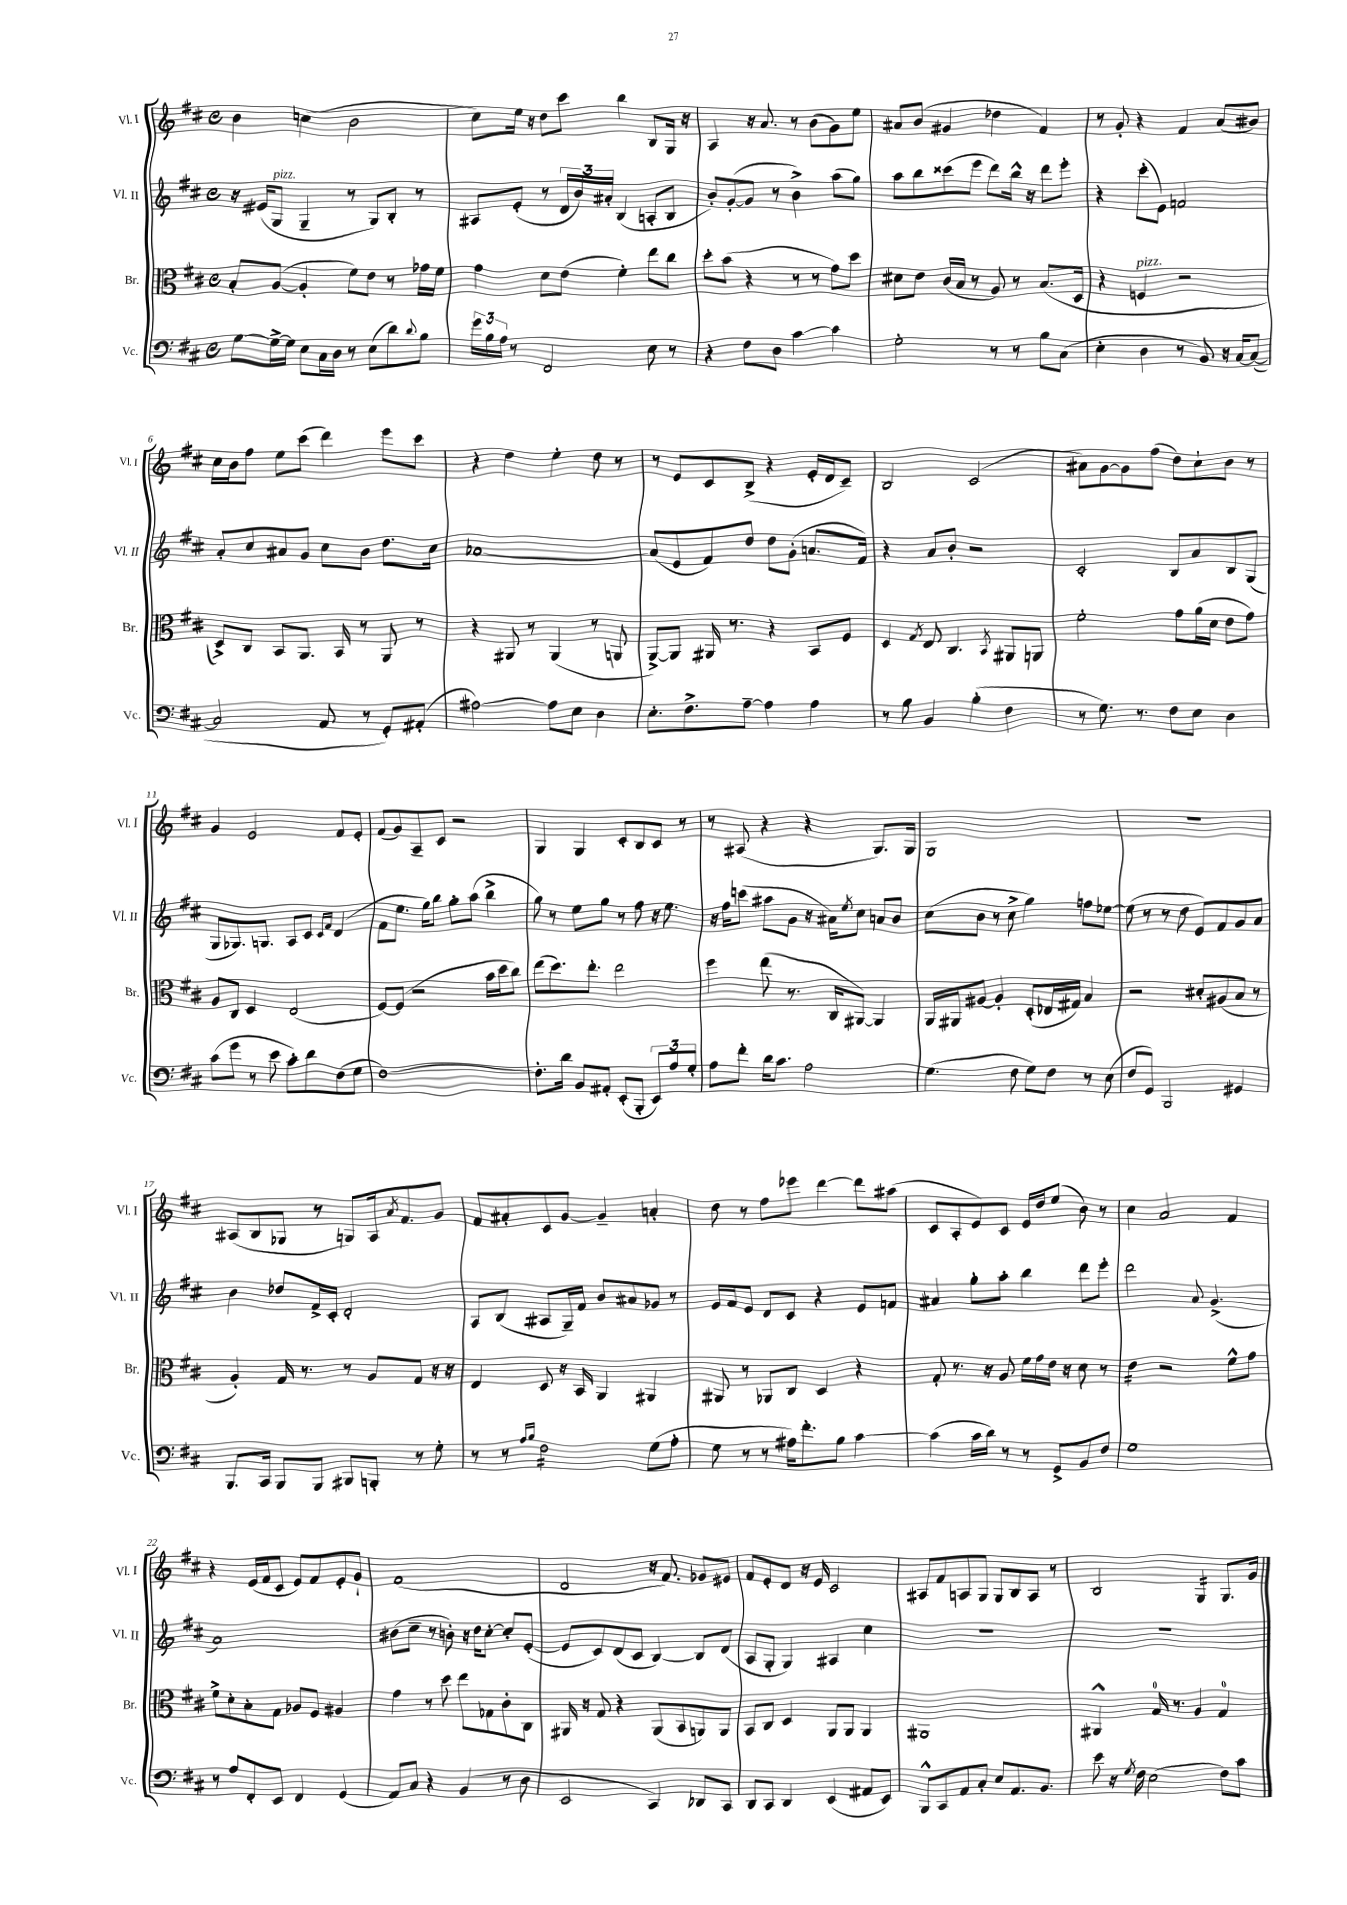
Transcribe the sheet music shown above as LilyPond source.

<<
\new StaffGroup <<
\new Staff = "s0" \with { instrumentName = "Vl. I" shortInstrumentName = "Vl. I" } {
    \clef treble \key d \major \defaultTimeSignature \time 4/4
    b'4 c''4( b'2 |
    cis''8) e''16 r16 d''8 cis'''8 b''4 b8 g16 r16 |
    a4 r16 a'8. r8 b'8( g'8) e''8 |
    ais'8 b'8( gis'4 des''4 fis'4) |
    r8 g'8-. r4 fis'4 a'8( bis'8) |
    cis''16 b'16 fis''8 e''8 cis'''8( d'''4) e'''8 cis'''8 |
    r4 d''4 e''4-. d''8 r8 |
    r8 e'8 cis'8 b8->( r4 e'16-. d'16 cis'8--) |
    b2 cis'2( |
    ais'8) g'8~ g'8 fis''8( d''8) cis''8-! b'8 r8 |
    g'4 e'2 fis'8 e'8-. |
    fis'8( g'8) a8-- cis'8 r2 |
    g4 g4 cis'8-. b8 cis'8 r8 |
    r8 ais8( r4 r4 g8.) g16 |
    g1 |
    R1 |
    ais8( b8 ges8 r8 g8) ais16 \acciaccatura { a'8 } fis'8. g'8 |
    fis'8 ais'8-. cis'8 g'8~ g'4-- a'4-. |
    d''8 r8 fis''8 ees'''8 d'''4~ d'''8 ais''8( |
    cis'8 a8-. e'8) cis'8 e'16 d''16 e''8( b'8) r8 |
    cis''4 a'2 fis'4 |
    r4 e'16( fis'16 cis'8 e'8) fis'8 e'8-. g'8-! |
    fis'1( |
    d'2 r16 fis'8.) ges'8 eis'8 |
    fis'8 e'8-. d'8 r16 e'16 cis'2 |
    ais8 fis'8 a8 g8 g8 b8 a8 r8 |
    b2 g4:16 g8. g'16 \bar "|." |
}
\new Staff = "s1" \with { instrumentName = "Vl. II" shortInstrumentName = "Vl. II" } {
    \clef treble \key d \major \defaultTimeSignature \time 4/4
    r16 eis'16( g8^\markup { \italic "pizz." } g4-- r8 g8) b8-. r8 |
    ais8 e'8-.( r8 \tuplet 3/2 { d'16 b'16) ais'16-. } b4( a8-. b8 |
    b'8-.) g'8~-.( g'8 r8 b'4->) a''8( g''8) |
    a''8 b''8 cisis'''8( e'''8 d'''8) b''16-^ r16 d'''8 e'''8-. |
    r4 cis'''8-.( e'8) f'2 |
    a'8-. cis''8 ais'8 g'8 cis''8 b'8 d''8. cis''16 |
    aes'1~ |
    aes'8( e'8 fis'8) d''8 d''8 g'8-.( a'8. fis'16) |
    r4 a'8 b'8-. r2 |
    cis'2-. b8 a'8 b8 g8( |
    g8 ges8.) g8. a8 cis'8 \grace { cis'16 fis'16 } d'4( |
    fis'8 e''8. g''16) b''8 g''8-. a''8( b''4-> |
    g''8) r8 e''8 g''8 r8 fis''8 r16 e''8. |
    r16 fis''16 c'''8( ais''8 g'8 r16 ais'16) \acciaccatura { e''8 } cis''8 a'8 b'8 |
    cis''8( b'8 r8 cis''8-> g''4) f''8 ees''8~ |
    ees''8( r8 r8 d''8 e'8) fis'8 g'8 a'8 |
    b'4 des''8 fis'16-> cis'16-. d'2-. |
    a8 b8( ais8 g16--) fis'16 b'8 ais'8 ges'8 r8 |
    e'16 fis'16 e'8 d'8 cis'8 r4 e'8 f'8 |
    ais'4 g''8-. a''8-. b''4 d'''8 e'''8-. |
    d'''2 a'8 g'4.->( |
    a'1) |
    bis'8( cis''8-- r8 b'8-.) r16 d''16 cis''8~-. cis''8-. e'8~-.( |
    e'8 cis'8) d'8( cis'8 b4~) b8 d'8( |
    a8 g8-. g4) ais4 cis''4 |
    R1 |
    R1 \bar "|." |
}
\new Staff = "s2" \with { instrumentName = "Br." shortInstrumentName = "Br." } {
    \clef alto \key d \major \defaultTimeSignature \time 4/4
    b8-. a8~( a4-. fis'8) e'8 r8 ges'16 fis'16 |
    g'4 d'8 e'8( fis'4-.) e''8 cis''8 |
    d''8-. b'8( r4 r8 r8 g'8) d''8 |
    dis'8 e'8 cis'16( b16 r8 a8) r8 b8.( d16 |
    r4 f4^\markup { \italic "pizz." } r2 |
    d8->) cis8 b,8 a,8. b,16 r8 a,8 r8 |
    r4 ais,8 r8 ais,4( r8 a,8 |
    a,8~->) a,8 ais,16 r8. r4 b,8 fis8 |
    d4 \acciaccatura { g8 } e8 cis4. \acciaccatura { b,8 } ais,8 a,8 |
    fis'2-. g'8 a'16( d'16 e'8 g'8) |
    a8 cis8 d4 e2( |
    fis8~) fis8( r2 b'16 d''16 cis''8) |
    e''8( d''8.) e''8.-. e''2 |
    fis''4 e''8( r8. cis16 ais,8~) ais,4 |
    a,16 ais,16 ais8~ ais4-. d8-.( ees16 gis16) b4 |
    r2 dis'8-. ais8( b8 r8 |
    a4-.) g16 r8. r8 a8 g8 r16 r16 |
    e4 d8 r16 b,16 a,4 ais,4 |
    ais,8 r8 aes,8 cis8 d4 r4 |
    g8-. r8. r16 a8 fis'16 g'16 e'16 r16 d'8 r8 |
    e'4:16 r2 fis'8-^ g'8 |
    fis'8-> d'8-. b8-. g8 aes8 fis8 ais4 |
    g'4 r8 d''8 e''8 ges8 cis'8-. cis8 |
    ais,16 r16 g8 r4 ais,8( b,8 a,8) a,8 |
    b,8 cis8 d4 a,8 a,8 a,4 |
    ais,1 |
    ais,4-^ g16-0 r8. a4 g4-0 \bar "|." |
}
\new Staff = "s3" \with { instrumentName = "Vc." shortInstrumentName = "Vc." } {
    \clef bass \key d \major \defaultTimeSignature \time 4/4
    g8~ g16~-> g16 e8 cis16 d16 r8 e8( d'8) \appoggiatura { d'8 } b8 |
    \tuplet 3/2 { g'16 b16 a16 } r8 fis,2 e8 r8 |
    r4 fis8 d8 cis'4~ cis'4 |
    g2-. r8 r8 b8 cis8( |
    e4-. d4 r8 b,8) r16 cis16~ cis8~( |
    cis2 a,8 r8 g,8-.) ais,8-.( |
    ais2~) ais8 e8 d4 |
    e8.-. fis8.-> a8~-- a4 a4 |
    r8 b8 b,4 b4-.( fis4 |
    r8 g8.) r8. fis8 e8 d4 |
    cis'8( g'8 r8 e'8 cis'8-.) d'8 fis8( g8 |
    fis1~) |
    fis8.-. d'16 b,8 ais,8-. e,8-.( b,,8-. \tuplet 3/2 { e,8) a8 g8-. } |
    a8 fis'8-. d'16 cis'8. a2 |
    g4.( fis8 g8) fis8 r8 e8( |
    fis8 g,8) b,,2 gis,4 |
    b,,8. cis,16 b,,8 b,,8 bis,,8 b,,8-. r8 g8-. |
    r8 r8 \grace { a16 b16 } fis2:16 g8( a8-. |
    g8 r8 r8 ais16) fis'8.-. b8 cis'4~ |
    cis'4( cis'16 d'16) r8 r8 g,8-> b,8 fis8 |
    g1 |
    r8 a8 fis,8-. e,8 fis,4 g,4( |
    a,8) cis8 r4 b,4( r8 d8 |
    e,2 cis,4) des,8 cis,8 |
    d,8 cis,8 d,4 e,4( ais,8 e,8) |
    b,,8-^ cis,8 a,8 cis8-. e8 a,8. b,8. |
    e'8 r16 \acciaccatura { g8 } fis16 e2( fis8) cis'8 \bar "|." |
}
>>
>>
